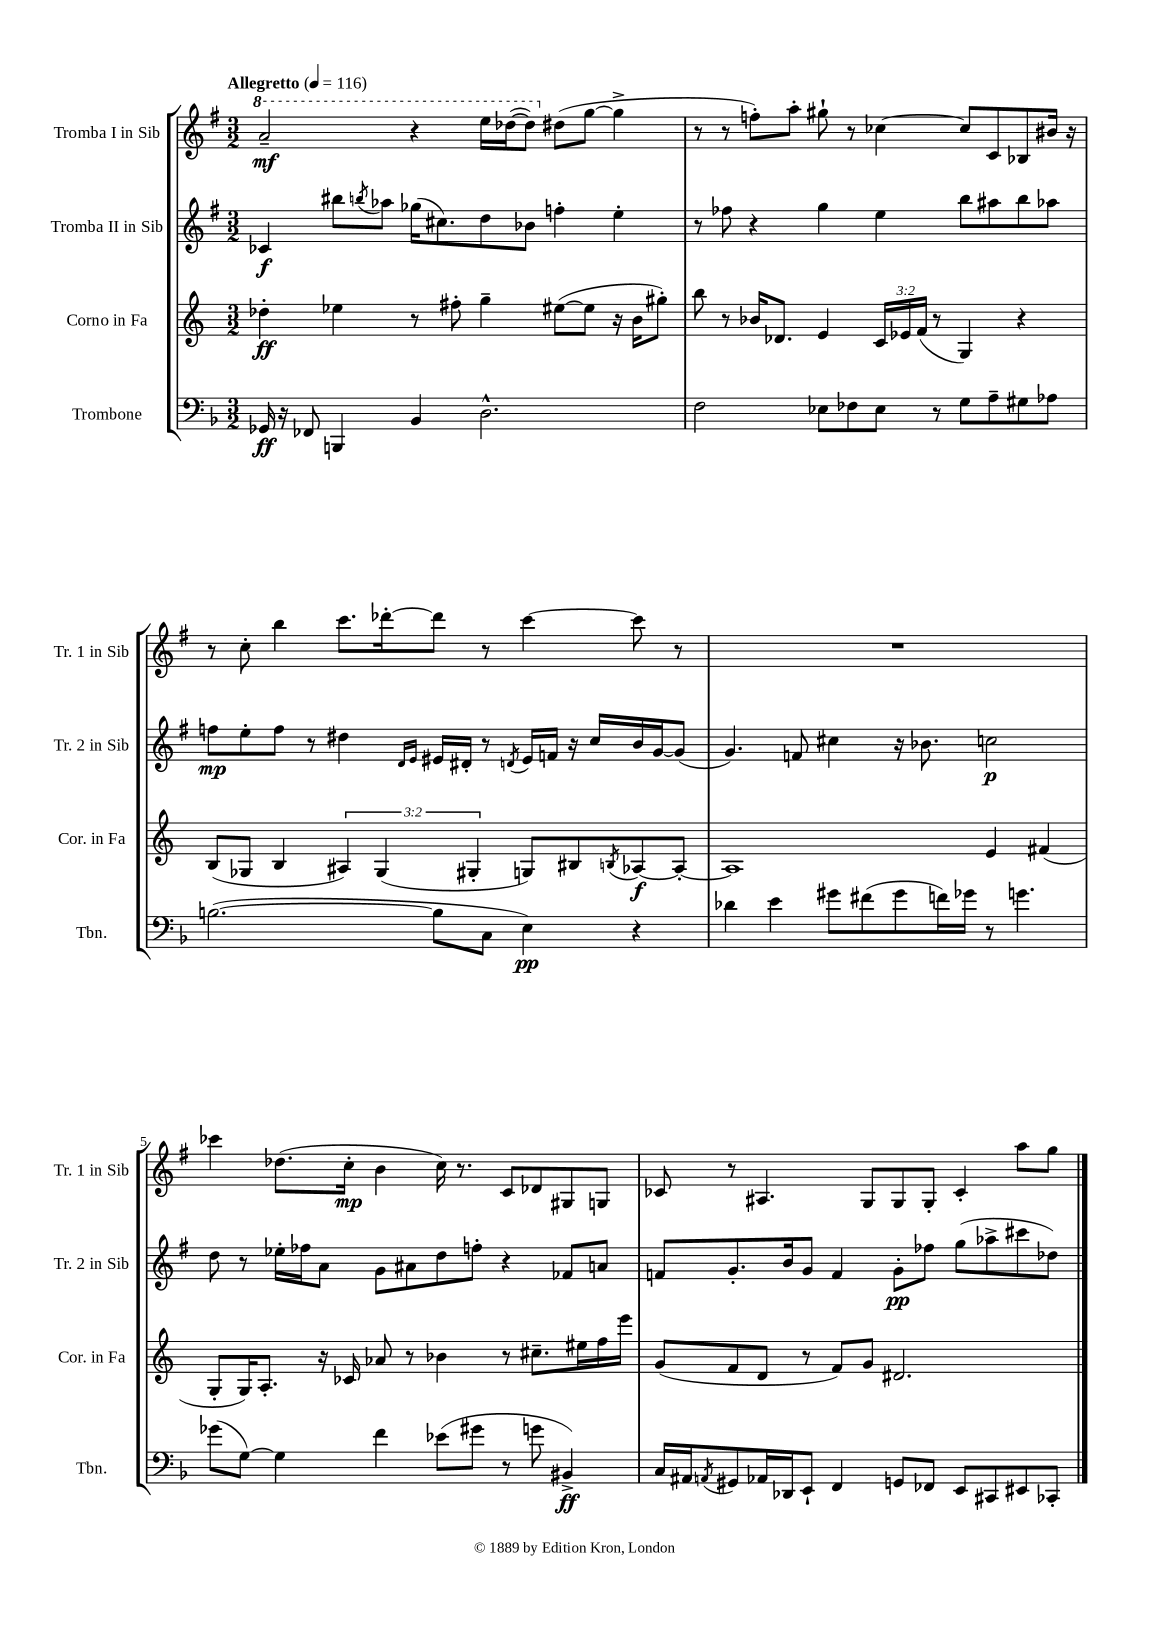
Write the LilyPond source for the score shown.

<<
\new StaffGroup <<
\new Staff = "s0" \with { instrumentName = "Tromba I in Sib" shortInstrumentName = "Tr. 1 in Sib" } {
    \clef treble \key g \major \numericTimeSignature \time 3/2 \tempo "Allegretto" 4 = 116
    \ottava #1 a''2--\mf r4 e'''16 des'''16~( des'''8) \ottava #0 dis''8( g''8~ g''4-> |
    r8 r8 f''8-.) a''8-. gis''8-! r8 ces''4~ ces''8 c'8 bes8 bis'16 r16 |
    r8 c''8-. b''4 c'''8. des'''16~-. des'''8 r8 c'''4~ c'''8 r8 |
    R1. |
    ces'''4 des''8.( c''16-.\mp b'4 c''16) r8. c'8 des'8 gis8 g8 |
    ces'8 r8 ais4. g8 g8 g8-. ces'4-. a''8 g''8 \bar "|." |
}
\new Staff = "s1" \with { instrumentName = "Tromba II in Sib" shortInstrumentName = "Tr. 2 in Sib" } {
    \clef treble \key g \major \numericTimeSignature \time 3/2
    ces'4\f bis''8 \acciaccatura { b''8 } aes''8 ges''16( cis''8.) d''8 bes'8 f''4-. e''4-. |
    r8 fes''8 r4 g''4 e''4 b''8 ais''8 b''8 aes''8 |
    f''8\mp e''8-. f''8 r8 dis''4 \grace { d'16 e'16 } eis'16 dis'16-. r8 \acciaccatura { d'8 } eis'16 f'16 r16 c''16 b'16 g'16~ g'8( |
    g'4.) f'8 cis''4 r16 bes'8. c''2\p |
    d''8 r8 ees''16-. fes''16 a'8 g'8 ais'8 d''8 f''8-. r4 fes'8 a'8 |
    f'8 g'8.-. b'16 g'8 f'4 g'8-.\pp fes''8 g''8( aes''8-> cis'''8 des''8) \bar "|." |
}
\new Staff = "s2" \with { instrumentName = "Corno in Fa" shortInstrumentName = "Cor. in Fa" } {
    \clef treble \key c \major \numericTimeSignature \time 3/2 \override Staff.TupletNumber.text = #tuplet-number::calc-fraction-text
    des''4-.\ff ees''4 r8 fis''8-. g''4-- eis''8~( eis''8 r16 b'16 gis''8-.) |
    b''8 r8 bes'16 des'8. e'4 \tuplet 3/2 { c'16 ees'16 f'16( } r8 g4) r4 |
    b8( ges8 b4 \tuplet 3/2 { ais4) ges4( gis4-. } g8) bis8 \acciaccatura { b8 } aes8~\f aes8~-. |
    aes1 e'4 fis'4( |
    g8-. g16) a8.-. r16 ces'16 aes'8 r8 bes'4 r8 cis''8.-- eis''16 f''16 e'''16 |
    g'8( f'8 d'8 r8 f'8) g'8 dis'2. \bar "|." |
}
\new Staff = "s3" \with { instrumentName = "Trombone" shortInstrumentName = "Tbn." } {
    \clef bass \key f \major \numericTimeSignature \time 3/2
    ges,16\ff r16 fes,8 b,,4 bes,4 d2.-^ |
    f2 ees8 fes8 ees8 r8 g8 a8-- gis8 aes8 |
    b2.~( b8 c8 e4\pp) r4 |
    des'4 e'4 gis'8 fis'8( gis'8 f'16) ges'16 r8 g'4. |
    ges'8( g8~) g4 f'4 ees'8( gis'8 r8 g'8 bis,4->\ff) |
    c16 ais,16 \acciaccatura { a,8 } gis,8 aes,16 des,16 e,8-! f,4 g,8 fes,8 e,8 cis,8 eis,8 ces,8-. \bar "|." |
}
>>
>>
\layout { \context { \Score \override BarNumber.break-visibility = ##(#f #t #t) barNumberVisibility = #(every-nth-bar-number-visible 5) } }
